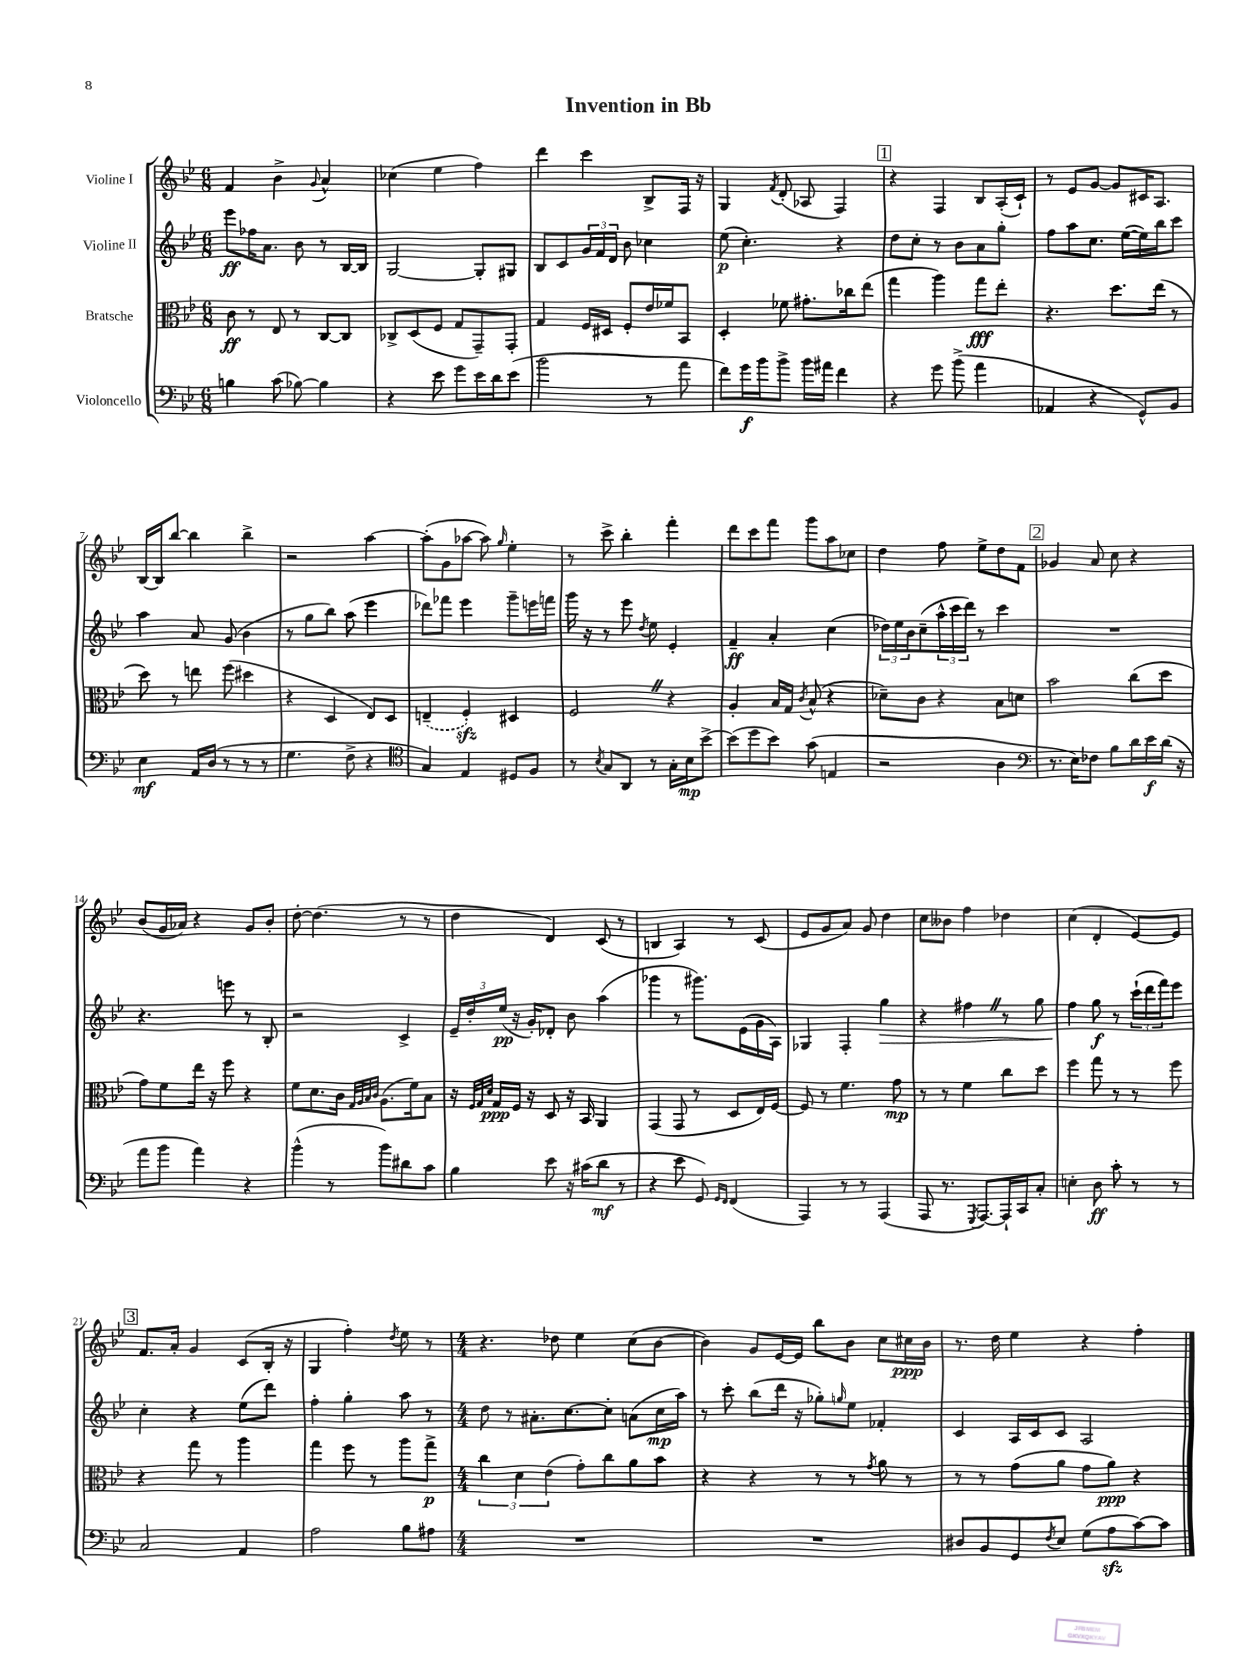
\header { title = "Invention in Bb" }
<<
\new StaffGroup <<
\new Staff = "s0" \with { instrumentName = "Violine I" } {
    \clef treble \key bes \major \numericTimeSignature \time 6/8
    f'4 bes'4-> \appoggiatura { g'8 } a'4-^ |
    ces''4( ees''4 f''4) |
    d'''4 c'''4 bes8-> f16 r16 |
    g4 \acciaccatura { f'8 } d'8-.( aes8 f4) |
    \mark \markup { \box "1" } r4 f4 bes8 a16-.( c'16-!) |
    r8 ees'8 g'8~ g'8 cis'16 a8. |
    bes16~ bes16 bes''8~ bes''4 bes''4-> |
    r2 a''4~ |
    a''8-.( g'8 aes''8~ aes''8) \grace { g''16 } ees''4-. |
    r8 c'''8-> bes''4-. f'''4-. |
    d'''8 c'''8 f'''8 g'''8 a''8 ces''8 |
    d''4 f''8 ees''8-> d''8 f'8 |
    \mark \markup { \box "2" } ges'4 a'8 c''8 r4 |
    bes'8( g'16 aes'16) r4 g'8 bes'8-. |
    d''8~-. d''4.( r8 r8 |
    d''4 d'4) c'8( r8 |
    b4 a4) r8 c'8( |
    ees'8 g'8 a'8) g'8 d''4 |
    c''8 beses'8 f''4 des''4 |
    c''4( d'4-. ees'8~) ees'8 |
    \mark \markup { \box "3" } f'8. a'16-. g'4 c'8( bes16-. r16 |
    g4 f''4-.) \acciaccatura { d''8 } ees''8 r8 |
    \numericTimeSignature \time 4/4 r4. des''8 ees''4 c''8( bes'8~ |
    bes'4) g'8 ees'16~ ees'16 bes''8 bes'8 c''8 cis''16\ppp bes'16 |
    r8. d''16 ees''4 r4 f''4-. \bar "|." |
}
\new Staff = "s1" \with { instrumentName = "Violine II" } {
    \clef treble \key bes \major \numericTimeSignature \time 6/8
    ees'''8\ff fes''16 a'8. bes'8 r8 bes16~ bes16 |
    g2~ g8-. gis8 |
    bes8 c'8 \tuplet 3/2 { g'16 f'16 d'16 } bes'8 ces''4 |
    ees''8\p( c''4.-.) r4 |
    \mark \markup { \box "1" } d''8 c''8-. r8 bes'8 a'8 g''8-. |
    f''8 a''8 c''8. ees''16~( ees''16) bes''16 c'''8 |
    a''4 a'8 g'8( bes'4 |
    r8 g''8 bes''8) a''8( ees'''4 |
    des'''8) fes'''8 ees'''4 g'''8-- e'''16 f'''16 |
    g'''16 r16 r8 ees'''8 \acciaccatura { d''8 } ees''8 ees'4-. |
    f'4--\ff a'4-. c''4( |
    \tuplet 3/2 { des''16) ees''16 bes'16 } c''8--( \tuplet 3/2 { a''16-^ c'''16 d'''16) } r8 c'''4 |
    \mark \markup { \box "2" } R2. |
    r4. e'''8 r8 bes8-. |
    r2 c'4-> |
    \tuplet 3/2 { ees'16-- d''16-. ees''16\pp( } r16 g'16-.) des'8-. bes'8 a''4( |
    ges'''4 r8 gis'''8.) ees'16( g'16 a16) |
    ges4 f4-. g''4\> |
    r4 fis''4 \once \override BreathingSign.text = \markup { \musicglyph "scripts.caesura.straight" } \breathe r8 g''8 |
    f''4\! g''8\f r8 \tuplet 3/2 { c'''16-!( d'''16 f'''16) } ees'''8 |
    \mark \markup { \box "3" } c''4-. r4 ees''8( d'''8) |
    f''4-. g''4-. a''8 r8 |
    \numericTimeSignature \time 4/4 d''8 r8 ais'8.-. c''8.~ c''8-. a'8( c''16\mp a''16) |
    r8 c'''8-. bes''8( d'''16 r16 ges''8-.) \grace { g''16 } ees''8 fes'4-. |
    c'4 a16 c'16 c'8 a2 \bar "|." |
}
\new Staff = "s2" \with { instrumentName = "Bratsche" } {
    \clef alto \key bes \major \numericTimeSignature \time 6/8
    c'8\ff r8 ees8 r8 c8~ c8 |
    ces8-> d8( f8 g8 g,8--) g,8-. |
    g4 f16 dis16 f8-. ees'16 fes'16 bes,8 |
    d4-. fes'8 gis'8.-. ces''16 ees''8( |
    \mark \markup { \box "1" } g''4 a''4) g''8\fff ees''8-. |
    r4. d''8. ees''16( r8 |
    d''8) r8 e''8 f''8( dis''4 |
    r4 d4 ees8) d8 |
    \once \slurDashed e4--( f4-.\sfz) dis4 |
    f2 \once \override BreathingSign.text = \markup { \musicglyph "scripts.caesura.straight" } \breathe r4 |
    a4-. bes16 g16 \acciaccatura { c'8 } bes8-^( r4 |
    des'8--) c'8 r4 bes8 d'8 |
    \mark \markup { \box "2" } bes'2 c''8( d''8 |
    g'8) f'8 ees''16 r16 f''8 r4 |
    f'8 d'8. c'16 \grace { g32 a32 bes32 c'32 } a8.( f'16) bes8 |
    r16 \grace { f32 g32 d'32 } g16\ppp f16 r16 d8 r16 bes,16 a,4 |
    g,4( g,8 r8 d8 ees16) f16~ |
    f8 r8 f'4. g'8\mp |
    r8 r8 f'4 c''8 d''8 |
    f''4 g''8 r8 r8 f''8 |
    \mark \markup { \box "3" } r4 g''8 r8 a''4 |
    g''4 f''8 r8 a''8 g''8->\p |
    \numericTimeSignature \time 4/4 \tuplet 3/2 { c''4 d'4 ees'4( } g'8-.) c''8 a'8 bes'8 |
    r4 r4 r8 r8 \acciaccatura { g'8 } a'8 r8 |
    r8 r8 g'8( a'8 g'8 a'8\ppp) r4 \bar "|." |
}
\new Staff = "s3" \with { instrumentName = "Violoncello" } {
    \clef bass \key bes \major \numericTimeSignature \time 6/8
    b4 c'8( bes8~) bes4 |
    r4 ees'8 g'8 ees'16 d'16 ees'8( |
    bes'2 r8 a'8 |
    f'8) g'16\f bes'16 bes'8-> bes'16 ais'16 f'4 |
    \mark \markup { \box "1" } r4 g'8 bes'8->( a'4 |
    aes,4 r4 g,8-^) bes,8 |
    ees4\mf a,16 d16( r8 r8 r8 |
    g4. f8-> r4 |
    \clef tenor g4) ees4 dis8 f8 |
    r8 \acciaccatura { bes8 } g8 a,8 r8 g16-. bes16\mp bes'8~-> |
    bes'8( d''8 bes'8) g'8( e4 |
    r2 a4 |
    \mark \markup { \box "2" } \clef bass r8. ees16) fes8 bes8 d'16 ees'16\f d'16( r16 |
    a'8 bes'8 a'4) r4 |
    bes'4-^( r8 bes'8) dis'8 c'8 |
    bes4 ees'8 r16 cis'16( d'8\mf r8 |
    r4 ees'8 g,8) \grace { g,16 f,16 } f,4( |
    a,,4) r8 r8 a,,4( |
    a,,8 r8. \acciaccatura { g,,8 } a,,8.~) a,,16-! c,16 c8-. |
    e4-. d8\ff c'8-. r8 r8 |
    \mark \markup { \box "3" } c2 a,4 |
    a2 bes8 ais8 |
    \numericTimeSignature \time 4/4 R1 |
    R1 |
    dis8 bes,8 g,8 \acciaccatura { f8 } ees8 g8( a8\sfz c'8~) c'8 \bar "|." |
}
>>
>>
